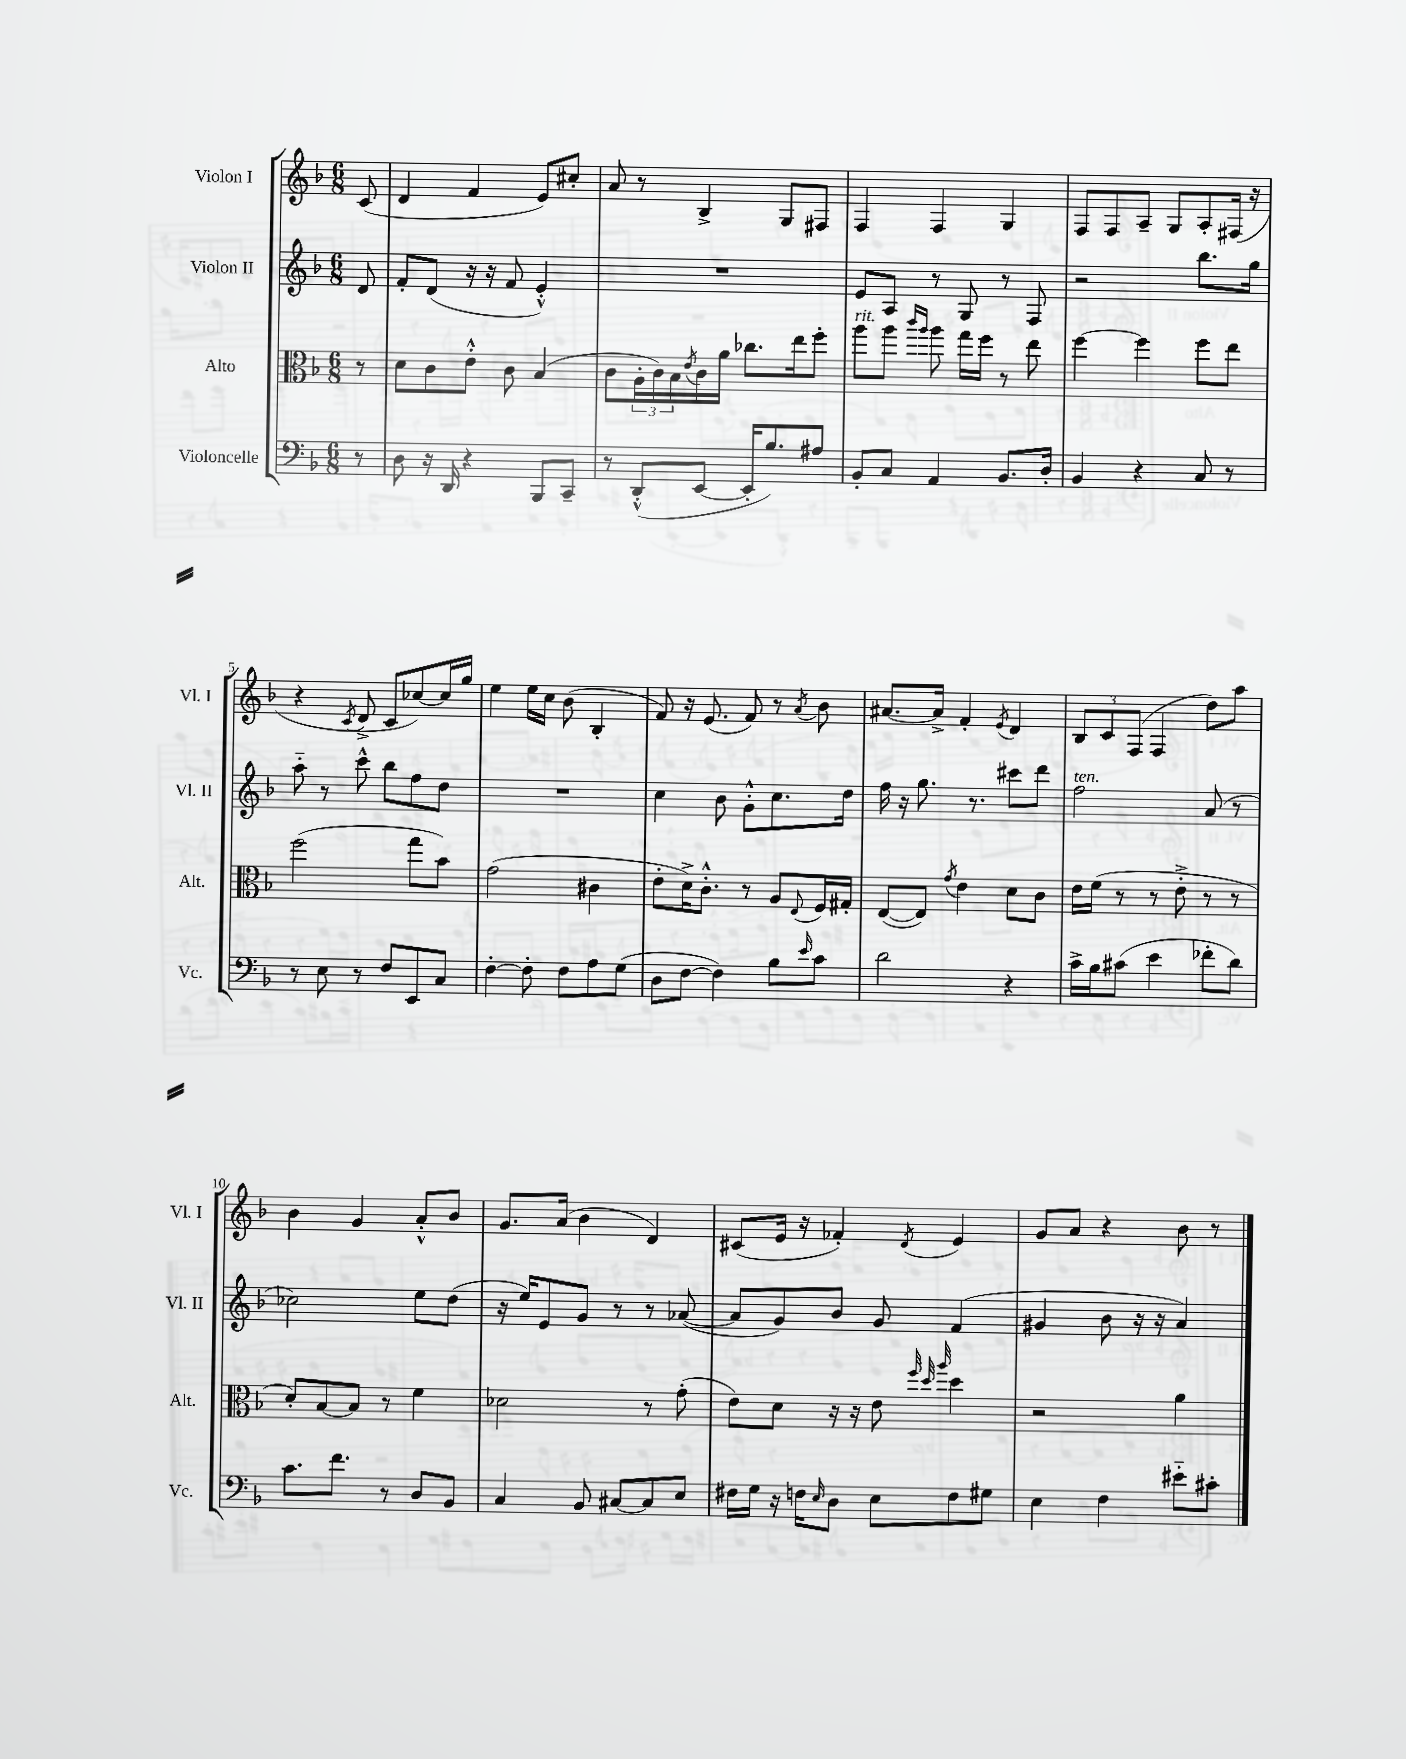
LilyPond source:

<<
\new StaffGroup <<
\new Staff = "s0" \with { instrumentName = "Violon I" shortInstrumentName = "Vl. I" } {
    \clef treble \key f \major \numericTimeSignature \time 6/8 \partial 8
    c'8( |
    d'4 f'4 e'8) cis''8-. |
    a'8 r8 bes4-> g8 fis8 |
    f4 f4 g4 |
    f8 f8 a8-- g8 a8-. fis16( r16 |
    r4 \acciaccatura { c'8 } d'8-> c'8 ces''8~) ces''16 g''16 |
    e''4 e''16 c''16 bes'8( bes4-. |
    f'8) r16 e'8.( f'8) r8 \acciaccatura { a'8 } bes'8 |
    ais'8.~ ais'16-> f'4-. \acciaccatura { e'8 } d'4 |
    \tuplet 3/2 { bes8 c'8 f8( } f4 d''8) a''8 |
    bes'4 g'4 a'8-.-^ bes'8 |
    g'8. a'16( bes'4 d'4) |
    cis'8( e'16 r16 fes'4-.) \acciaccatura { d'8 } e'4 |
    g'8 a'8 r4 bes'8 r8 \bar "|." |
}
\new Staff = "s1" \with { instrumentName = "Violon II" shortInstrumentName = "Vl. II" } {
    \clef treble \key f \major \numericTimeSignature \time 6/8 \partial 8
    d'8 |
    f'8-. d'8( r16 r16 f'8 e'4-.-^) |
    R2. |
    e'8 a8 r8 g8 r8 f8 |
    r2 bes''8. g''16 |
    a''8-_ r8 c'''8-^ bes''8 f''8 d''8 |
    R2. |
    c''4 bes'8 g'8-.-^ c''8. d''16 |
    f''16 r16 g''8. r8. cis'''8 d'''8 |
    f''2^\markup { \italic "ten." } a'8( r8 |
    ces''2) e''8 d''8( |
    r16 e''16) e'8 g'8 r8 r8 aes'8~( |
    aes'8 g'8) bes'8 g'8 f'4( |
    gis'4 bes'8 r16 r16 a'4) \bar "|." |
}
\new Staff = "s2" \with { instrumentName = "Alto" shortInstrumentName = "Alt." } {
    \clef alto \key f \major \numericTimeSignature \time 6/8 \partial 8
    r8 |
    d'8 c'8 e'8-.-^ c'8 bes4( |
    c'8 \tuplet 3/2 { a16-. c'16) bes16 } \acciaccatura { e'8 } c'16 a'16 ces''8. e''16 f''8-. |
    a''8^\markup { \italic "rit." } a''8 \grace { c'''16 a''16 } a''8 g''16 f''16 r8 e''8 |
    f''4~ f''4 f''8 e''8 |
    f''2( g''8 bes'8) |
    g'2( cis'4 |
    e'8-. d'16->) c'8.-.-^ r8 a8 \appoggiatura { e8 } f16 gis16-. |
    e8~( e8) \acciaccatura { g'8 } e'4 d'8 c'8 |
    e'16 f'16( r8 r8 e'8-.-> r8 r8 |
    d'8-.) bes8~ bes8 r8 f'4 |
    des'2 r8 g'8-.( |
    e'8) d'8 r16 r16 e'8 \grace { f''32 d''32 a''32 } d''4 |
    r2 a'4 \bar "|." |
}
\new Staff = "s3" \with { instrumentName = "Violoncelle" shortInstrumentName = "Vc." } {
    \clef bass \key f \major \numericTimeSignature \time 6/8 \partial 8
    r8 |
    d8 r16 d,16 r4 bes,,8 c,8-- |
    r8 d,8-.-^( e,8~ e,16-. bes8.) ais8 |
    bes,8-. c8 a,4 bes,8. d16-. |
    bes,4 r4 c8 r8 |
    r8 e8 r8 f8 e,8 c8 |
    f4~-. f8-. f8 a8 g8( |
    d8 f8~ f4) bes8 \grace { e'16 } c'8 |
    d'2 r4 |
    c'16-> bes16 cis'8( e'4 fes'8-. d'8) |
    c'8. f'8. r8 d8 bes,8 |
    c4 bes,8 cis8~ cis8 e8 |
    fis16 g16 r16 f16 \grace { e16 } d8 e8 f8 gis8 |
    e4 f4 eis'8-_ cis'8-. \bar "|." |
}
>>
>>
